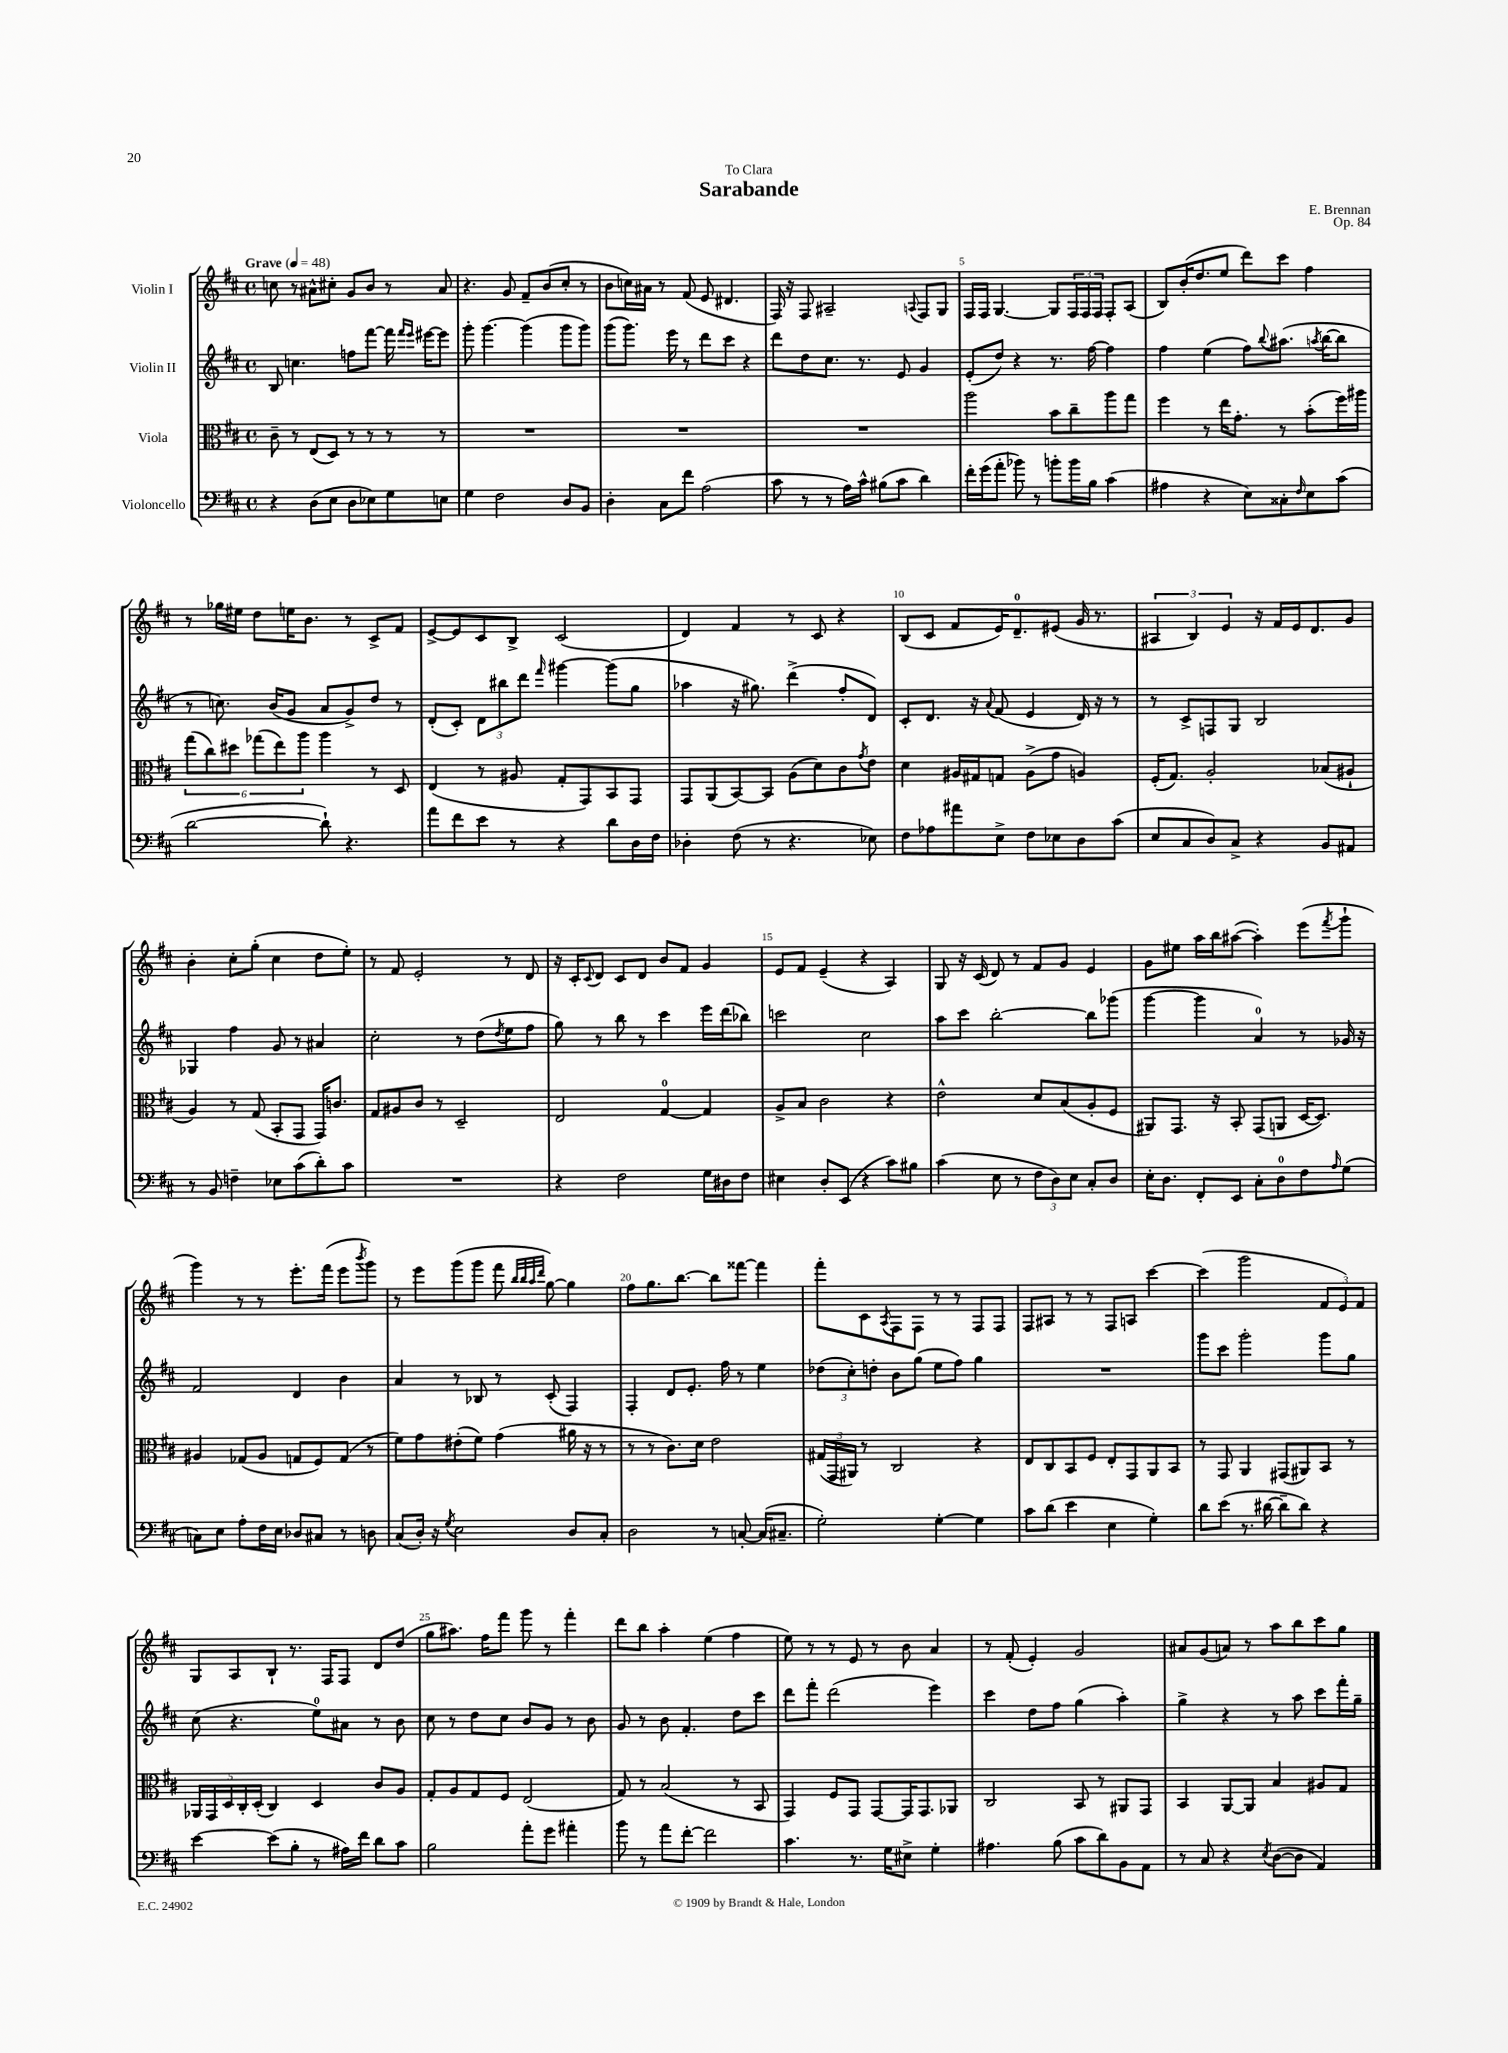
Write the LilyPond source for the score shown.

\header { title = "Sarabande" composer = "E. Brennan" dedication = "To Clara" opus = "Op. 84" }
<<
\new StaffGroup <<
\new Staff = "s0" \with { instrumentName = "Violin I" } {
    \clef treble \key d \major \defaultTimeSignature \time 4/4 \tempo "Grave" 4 = 48
    c''8 r8 ais'8-^ cis''8-. g'8 b'8 r8 ais'8 |
    r4. g'8 fis'8-- b'8( cis''8-. r8 |
    b'8 c''16) ais'16 r8 fis'8( e'8 dis'4. |
    fis16) r16 fis8 ais2-- \appoggiatura { a8 } fis8 g8 |
    fis16 fis16 g4.~ g8 \tuplet 3/2 { fis16 fis16 fis16 } fis8-. a8( |
    b8) b'16-.( d''8. e''8 d'''8) cis'''8 fis''4 |
    r8 ges''16 eis''16 d''8 e''16 b'8. r8 cis'8-> fis'8 |
    e'8~-> e'8 cis'8 b8-> cis'2( |
    d'4) fis'4 r8 cis'8 r4 |
    b8( cis'8 fis'8 e'16) d'8.-0-- eis'8( g'16 r8. |
    \tuplet 3/2 { ais4 b4) e'4 } r16 fis'16 e'16 d'8. g'8 |
    b'4-. cis''8-. g''8-.( cis''4 d''8 e''8-.) |
    r8 fis'8 e'2-. r8 d'8 |
    r16 cis'16-. \appoggiatura { cis'8 } d'8 cis'8 d'8 b'8 fis'8 g'4 |
    e'8 fis'8 e'4--( r4 a4) |
    g8 r16 cis'16( d'8) r8 fis'8 g'8 e'4 |
    g'8 eis''8 a''16 b''16 ais''8~( ais''4-.) e'''8( \acciaccatura { fis'''8 } g'''8-! |
    g'''4) r8 r8 e'''8.-. fis'''16( e'''8 \acciaccatura { b'''8 } g'''8) |
    r8 e'''8 g'''8( g'''8 fis'''8 \grace { b''32 b''32 a''32 d'''32 } g''8~) g''4 |
    fis''8 g''8. b''8.~ b''8 fisis'''8~ fisis'''4 |
    fis'''8-. cis'8 \acciaccatura { a8 } fis8 fis8 r8 r8 fis8 fis8 |
    fis8 ais8 r8 r8 fis8 a8 cis'''4~ |
    cis'''4( g'''2 \tuplet 3/2 { fis'8 e'8) fis'8 } |
    g8 a8 b8-! r8. fis16 fis8 d'8 d''8( |
    g''8 ais''8.) fis''16 fis'''8 g'''8 r8 fis'''4-. |
    d'''8 b''8 a''4-. e''4( fis''4 |
    e''8) r8 r8 e'8 r8 b'8 a'4 |
    r8 fis'8-.( e'4-.) g'2 |
    ais'8 g'8( a'8) r8 a''8 b''8 cis'''8 g''8 \bar "|." |
}
\new Staff = "s1" \with { instrumentName = "Violin II" } {
    \clef treble \key d \major \defaultTimeSignature \time 4/4
    b8 c''4. f''8 fis'''8~ fis'''16 \grace { fis'''16 e'''16 } eis'''16~ eis'''8 |
    g'''8-. g'''4.~ g'''4( g'''8 g'''8) |
    g'''8( g'''8.) e'''16 r8 d'''8 cis'''8 r4 |
    d'''8 d''8 cis''8. r8. e'8 g'4 |
    e'8-.( d''8) r4 r8. fis''16~ fis''4 |
    fis''4 e''4( fis''8) \appoggiatura { b''8 } ais''8.( \acciaccatura { a''8 } b''16~ b''8 |
    r8 c''8.) b'16( g'8 a'8 g'8->) d''8 r8 |
    d'8-.( cis'8-.) \tuplet 3/2 { d'8 bis''8 d'''8 } \grace { fis'''16 } gis'''4~ gis'''8( g''8 |
    aes''4 r16 gis''8.) d'''4->( fis''8-. d'8) |
    cis'8-. d'8. r16 \appoggiatura { a'8 } fis'8( e'4 d'16) r16 r8 |
    r8 cis'8-> f8 g8 b2 |
    ges4 fis''4 g'8 r8 ais'4 |
    cis''2-. r8 d''8( \acciaccatura { d''8 } e''8 fis''8 |
    g''8) r8 b''8 r8 cis'''4 e'''16 d'''16( bes''8) |
    c'''2 cis''2 |
    a''8 cis'''8 b''2~-. b''8 ges'''8( |
    g'''4~ g'''4 a'4-0) r8 ges'16 r16 |
    fis'2 d'4 b'4 |
    a'4 r8 bes8 r8 cis'8-.( fis4) |
    fis4-. d'8 e'8.-. fis''16 r8 e''4 |
    \tuplet 3/2 { des''8( cis''8-.) d''8-. } b'8 g''8( e''8 fis''8) g''4 |
    R1 |
    g'''8 cis'''8 g'''2-. g'''8 g''8 |
    cis''8( r4. e''8-0) ais'8 r8 b'8 |
    cis''8 r8 d''8 cis''8 b'8 g'8 r8 b'8 |
    g'8 r8 b'8 fis'4.-. d''8 cis'''8 |
    d'''8 fis'''8-. d'''2( e'''4) |
    cis'''4 d''8 fis''8 g''4( a''4-.) |
    g''4-> r4 r8 a''8 cis'''8 fis'''16-. g''16-- \bar "|." |
}
\new Staff = "s2" \with { instrumentName = "Viola" } {
    \clef alto \key d \major \defaultTimeSignature \time 4/4
    cis'8-- r8 e8( d8) r8 r8 r8 r8 |
    R1 |
    R1 |
    R1 |
    a''2 b'8 cis''8-- a''8 g''8 |
    fis''4 r8 e''16 g'8.-. r8 b'8-.( fis''16) ais''16 |
    \tuplet 6/4 { g''8( cis''8) dis''8 ges''8( e''8) a''8 } a''4 r8 d8 |
    e4( r8 ais8 g8-. g,8) b,8 g,8 |
    g,8 a,8( b,8~) b,8 a8( d'8) cis'8 \acciaccatura { g'8 } e'8 |
    d'4 ais16 gis16 g8 ais8->( g'8 a4) |
    fis16-.( g8.) a2-. bes8( ais8-! |
    a4) r8 g8( b,8-. g,8 g,16) c'8. |
    g8 ais8 cis'8 r8 d2-- |
    e2 g4-0~ g4 |
    a8-> b8 cis'2 r4 |
    e'2-^ d'8 b8( a8-. fis8 |
    ais,8) g,8. r16 b,8-. g,8( a,8 d16~ d8.) |
    ais4 ges8( ais8 g8 fis8) g8( r8 |
    fis'8) g'8 eis'8-.( fis'8) g'4( ais'16 r16 r8 |
    r8 r8 cis'8.) d'16 e'2 |
    \tuplet 3/2 { gis16( g,16 ais,16) } r8 cis2 r4 |
    e8 cis8 b,8 fis8 e8-. g,8 a,8 b,8 |
    r8 g,8 a,4 gis,8( ais,8) b,8 r8 |
    \tuplet 5/4 { aes,16 g,16 d16 cis16-. d16-.( } cis4) d4 cis'8 a8 |
    g8-. a8 g8 fis8 e2( |
    g8) r8 b2( r8 b,8 |
    g,4) fis8 g,8 g,8~ g,16 g,8. aes,8 |
    cis2 b,8 r8 ais,8 g,8 |
    b,4 a,8~ a,8 b4 ais8 g8 \bar "|." |
}
\new Staff = "s3" \with { instrumentName = "Violoncello" } {
    \clef bass \key d \major \defaultTimeSignature \time 4/4
    r4 d8( e8 d8 ees8) g8 e8 |
    g4 fis2 d8 b,8 |
    d4-. cis8 fis'8 a2( |
    cis'8 r8 r8 a16) cis'16-^ bis8( cis'8 d'4) |
    fis'16-. g'16( a'8-. bes'8) r8 b'8-. b'16 b16 cis'4( |
    ais4 r4 e8) cisis8-. \grace { fis16 } e8 cis'8( |
    d'2~ d'8-!) r4. |
    a'8 fis'8 e'8 r8 r4 d'8 d16 fis16 |
    des4-. fis8( r8 r4. ees8) |
    fis8 aes8 ais'8 e8-> fis8 ees8 d8 cis'8( |
    e8 cis8 d8) cis8-> r4 b,8 ais,8 |
    r8 b,8 f4-- ees8 cis'8( d'8-.) cis'8 |
    R1 |
    r4 fis2 g16 dis16 fis8 |
    eis4 d8-. e,8( r4 cis'8) bis8 |
    cis'4( e8 r8 \tuplet 3/2 { fis8 d8) e8 } cis8-. d8 |
    e16-. d8. fis,8-. e,8 cis8-. d8-0 fis8 \grace { a16 } g8( |
    c8) e8 a8-. fis16 e16 des8 cis8 r8 d8 |
    cis8( d16-.) r16 \acciaccatura { g8 } e2 d8 cis8-. |
    d2 r8 c8~-. c16( cis8.-- |
    g2-.) g4~-. g4 |
    cis'8 d'8( e'4 e4 g4-.) |
    d'8 e'8( r8. dis'16~ dis'8-- dis'8) r4 |
    e'4~ e'8( b8-. r8 ais16) fis'16 d'8 cis'8 |
    b2 a'8-. g'8 ais'4-. |
    b'8 r8 a'8 fis'8~-. fis'2 |
    cis'4. r8. g16 eis8-> g4-. |
    ais4. b8( cis'8 d'8) b,8 a,8 |
    r8 cis8 r4 \acciaccatura { e8 } d8~( d8 a,4) \bar "|." |
}
>>
>>
\layout { \context { \Score \override BarNumber.break-visibility = ##(#f #t #t) barNumberVisibility = #(every-nth-bar-number-visible 5) } }
